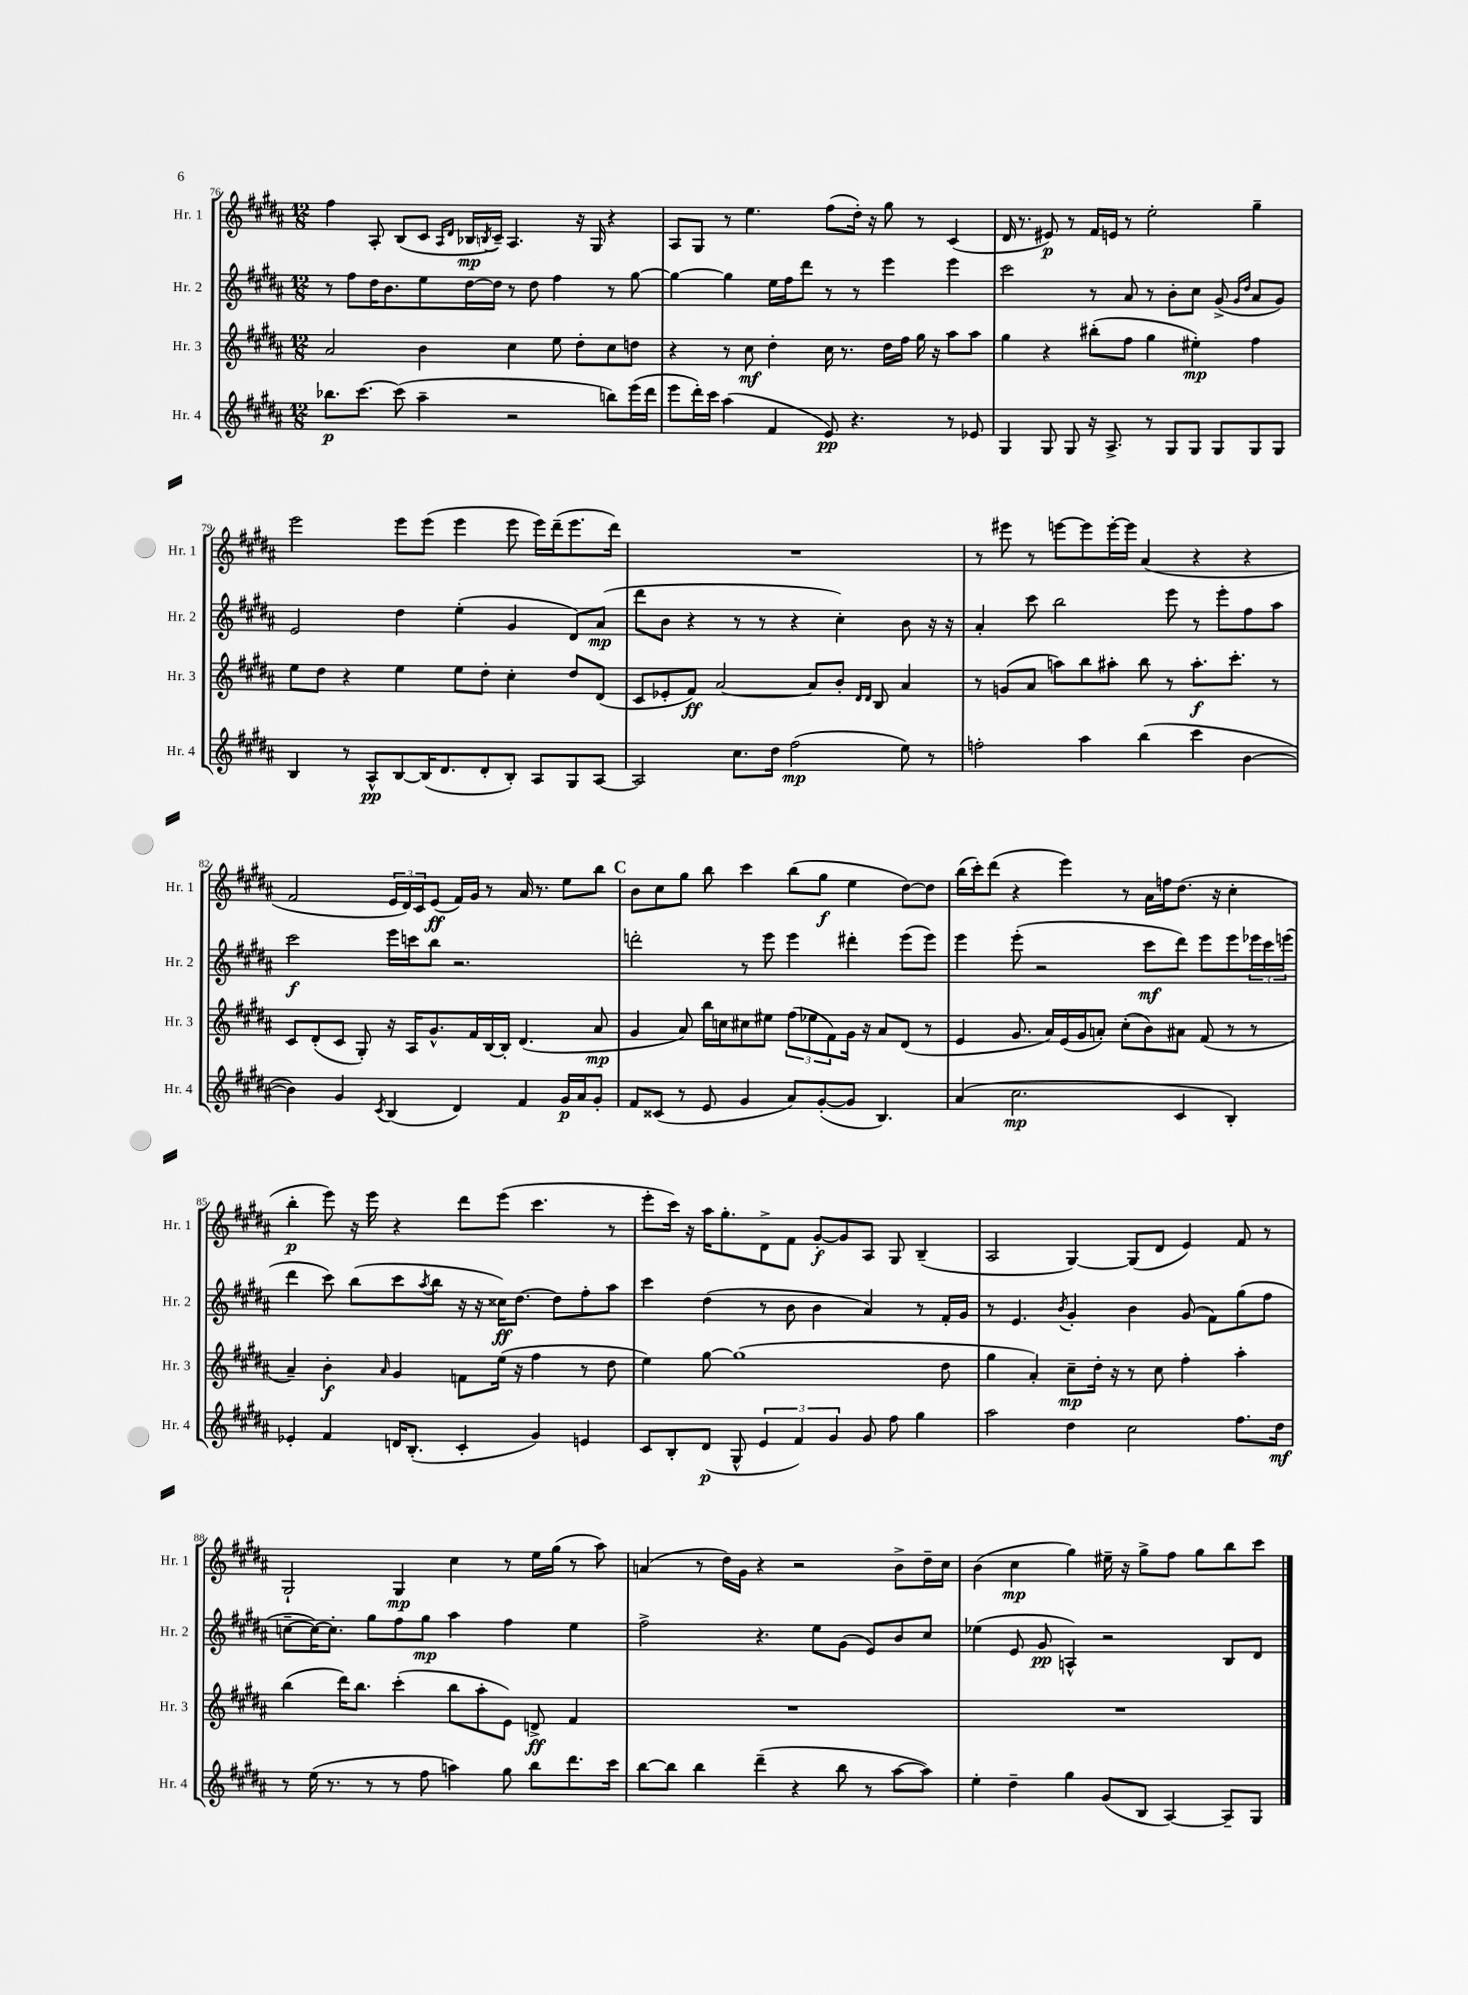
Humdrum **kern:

**kern	**kern	**kern	**kern
*staff4	*staff3	*staff2	*staff1
*clefG2	*clefG2	*clefG2	*clefG2
*k[f#c#g#d#a#]	*k[f#c#g#d#a#]	*k[f#c#g#d#a#]	*k[f#c#g#d#a#]
*M12/8	*M12/8	*M12/8	*M12/8
8.bb-	2a#	8r	4ff#
.	.	8ff#	.
[8.ccc#	.	.	.
.	.	16dd#	8A#'
.	.	8.b	.
(8ccc#]	.	.	(8B
4aa#~	4b	8ee	8c#
.	.	.	16qqA#
.	.	.	16qqd#
.	.	[16dd#	16B-
.	.	.	8qB
.	.	16dd#]	16c#~)
2r	4cc#	8r	4.A#
.	.	8dd#	.
.	8ee	4ff#	.
.	8dd#'	.	16r
.	.	.	16G#
8bb)	8cc#	8r	4r
(16eee	8dd	[8gg#	.
16ddd#	.	.	.
=	=	=	=
8eee	4r	4gg#_	8A#
16ddd#')	.	.	8G#
16ccc#	.	.	.
(4aa#	8r	4gg#]	8r
.	8cc#	.	4.ee
4f#	4dd#'	16ee	.
.	.	16ff#	.
.	.	8ddd#	.
8e)	16cc#	8r	(8ff#
.	8.r	.	.
4.r	.	8r	16dd#')
.	.	.	16r
.	16dd#	4eee	8gg#
.	16ff#	.	.
.	16gg#	.	8r
.	16r	.	.
8r	8aa#	4eee	(4c#
8e-	8aa#	.	.
=	=	=	=
4G#	4gg#	2ccc#	16d#
.	.	.	8.r
8G#	4r	.	8e#)
8G#	.	.	8r
16r	(8bb#'	8r	16f#
8.A#^	.	.	16e
.	8ff#	8a#	8r
8r	4gg#	8r	2ee'
8G#	.	8b'	.
8G#	4ee#')	8cc#	.
8G#	.	(8g#^	.
.	.	16qqg#	.
.	.	16qqdd#	.
8G#	4ff#	8a#	4gg#~
8G#	.	8g#)	.
=	=	=	=
4B	8ee	2e	2eee
.	8dd#	.	.
8r	4r	.	.
8A#^^	.	.	.
[8B	4ee	4dd#	8eee
(16B]	.	.	(8eee
8.d#	.	.	.
.	8ee	(4ee'	4eee
8d#'	8dd#'	.	.
8B')	4cc#'	4g#	8eee
8A#	.	.	16eee)
.	.	.	(16ddd#~
8G#	8dd#	8d#)	8.eee
[8A#	(8d#	(8a#	.
.	.	.	16ddd#)
=	=	=	=
2A#]	8c#	8ddd#	1.r
.	8e-'	8b	.
.	8f#)	4r	.
.	[2a#	.	.
8.cc#	.	8r	.
.	.	8r	.
16dd#	.	.	.
(2ff#	.	4r	.
.	8a#]	.	.
.	8b'	4cc#')	.
.	16qqd#	.	.
.	16qqd#	.	.
.	8B	.	.
8ee)	4a#	8b	.
8r	.	16r	.
.	.	16r	.
=	=	=	=
2ff'	8r	4a#'	8r
.	(8g	.	8eee#
.	8a#	8ccc#	8r
.	8aa)	2bb	[8eee
4aa#	8bb	.	8eee]
.	8aa#'	.	[16eee'
.	.	.	16eee]
(4bb	8bb	.	(4a#
.	8r	8eee	.
4ccc#	8.aa#'	8r	4r
.	.	8eee'	.
.	8.ccc#'	.	.
[4b	.	8ff#	4r
.	8r	8aa#	.
=	=	=	=
4b])	8c#	2ccc#	2f#
.	(8d#'	.	.
4g#	8c#	.	.
.	8G#')	.	.
8qc#	.	.	.
(4B	16r	16eee	24e
.	.	.	24d#)
.	16A#	16ccc	.
.	.	.	24c#
.	8.g#^^	8bb	(8e
4d#)	.	2.r	16f#)
.	16f#	.	16g#
.	[16B	.	8r
.	16B']	.	.
4f#	(4.d#	.	16a#
.	.	.	8.r
16g#	.	.	8ee
16a#	.	.	.
8g#'	8a#	.	8bb
=	=	=	=
8f#	4g#	2ddd'	8b
(8c##	.	.	8cc#
8r	8a#)	.	8gg#
8e	16bb	.	8bb
.	16cc	.	.
4g#	8cc#	8r	4ccc#
.	8ee#	8eee	.
8a#)	(12ff#	4eee	(8bb
.	12ee-	.	.
([8g#'	.	.	8gg#
.	12f#)	.	.
8g#]	16g#	4ddd#'	4ee
.	16r	.	.
4.B)	8a#	.	.
.	(8d#	(8eee	[8dd#)
.	8r	8eee)	8dd#]
=	=	=	=
(4a#	4e	4eee	(16bb
.	.	.	16ccc#')
.	.	.	(8ddd#
2.cc#	8.g#	(8eee'	4r
.	.	2r	.
.	16a#)	.	.
.	(16e	.	4eee)
.	16g#	.	.
.	8a')	.	.
.	(8cc#'	.	8r
.	8b)	8ccc#	16a#
.	.	.	16ff
4c#	8a#	8ddd#)	(8.dd#
.	(8f#	8eee	.
.	.	.	16r
4B')	8r	8eee	4cc#'
.	8r	24eee-	.
.	.	24ccc#	.
.	.	(24eee	.
=	=	=	=
4e-'	4a#~)	4ddd#	4bb'
4f#	4b'	8ccc#)	8eee)
.	.	(8bb	16r
.	.	.	16eee
.	16qqa#	.	.
16d	4g#	8ccc#	4r
(8.B'	.	.	.
.	.	8qaa#	.
.	.	8bb	.
4c#'	8f	16r	8ddd#
.	.	16r	.
.	(16ee	16cc##)	(8eee
.	16r	[8.dd#	.
4g#)	4ff#	.	4.ccc#
.	.	8dd#]	.
4e	8r	8ff#'	.
.	8dd#	8aa#	8r
=	=	=	=
8c#	4ee)	4ccc#	8eee'
8B'	.	.	16ccc#)
.	.	.	16r
(8d#	[8gg#	(4dd#	16aa#
.	.	.	8.gg#'
8G#^^	(1gg#]	.	.
6e	.	8r	8d#^
.	.	8b	8f#
6f#)	.	.	.
.	.	4b	[8g#'
6g#	.	.	.
.	.	.	8g#]
8g#	.	4a#)	8A#
8ff#	.	.	8G#
4gg#	.	8r	(4B~
.	8dd#	16f#'	.
.	.	16g#	.
=	=	=	=
2aa#	4gg#	8r	2A#
.	.	4.e	.
.	4a#')	.	.
.	.	8qb	.
4dd#	8cc#~	4g#'	[4G#)
.	16dd#'	.	.
.	16r	.	.
2cc#	8r	4b	(8G#]
.	8cc#	.	8d#
.	4ff#'	(8g#	4e)
.	.	8f#)	.
8.ff#	4aa#'	(8gg#	8f#
.	.	8ff#	8r
16dd#	.	.	.
=	=	=	=
8r	(4bb	[8cc~	2G#`
(16ee	.	16cc_)	.
8.r	.	8.cc']	.
.	16ddd#)	.	.
.	8.bb	.	.
8r	.	8gg#	.
8r	(4ccc#'	8ff#	4G#
8ff#	.	8gg#	.
4aa)	8bb	4aa#	4cc#
.	8aa#'	.	.
8gg#	8e)	4ff#	8r
8bb	8d^	.	16ee
.	.	.	(16gg#
8.ddd#	4f#	4ee	8r
.	.	.	8aa#)
16ccc#	.	.	.
=	=	=	=
[8bb	1.r	2ff#^	(4a
8bb]	.	.	.
4bb	.	.	8r
.	.	.	16dd#)
.	.	.	16g#
(4ddd#~	.	4.r	4r
4r	.	.	2r
.	.	8ee	.
8bb	.	(8g#	.
8r	.	8e)	.
[8aa#	.	8b	8b^
8aa#])	.	8cc#	16dd#~
.	.	.	16cc#
=	=	=	=
4ee'	1.r	(4ee-	(4b
4dd#~	.	8e	4cc#
.	.	8g#	.
4gg#	.	4A^^)	4gg#)
(8g#	.	2r	16ee#~
.	.	.	16r
8B	.	.	8gg#^
[4A#)	.	.	8ff#
.	.	.	8gg#
8A#~]	.	8B	8bb
8G#	.	8d#	8ccc#
==	==	==	==
*-	*-	*-	*-
